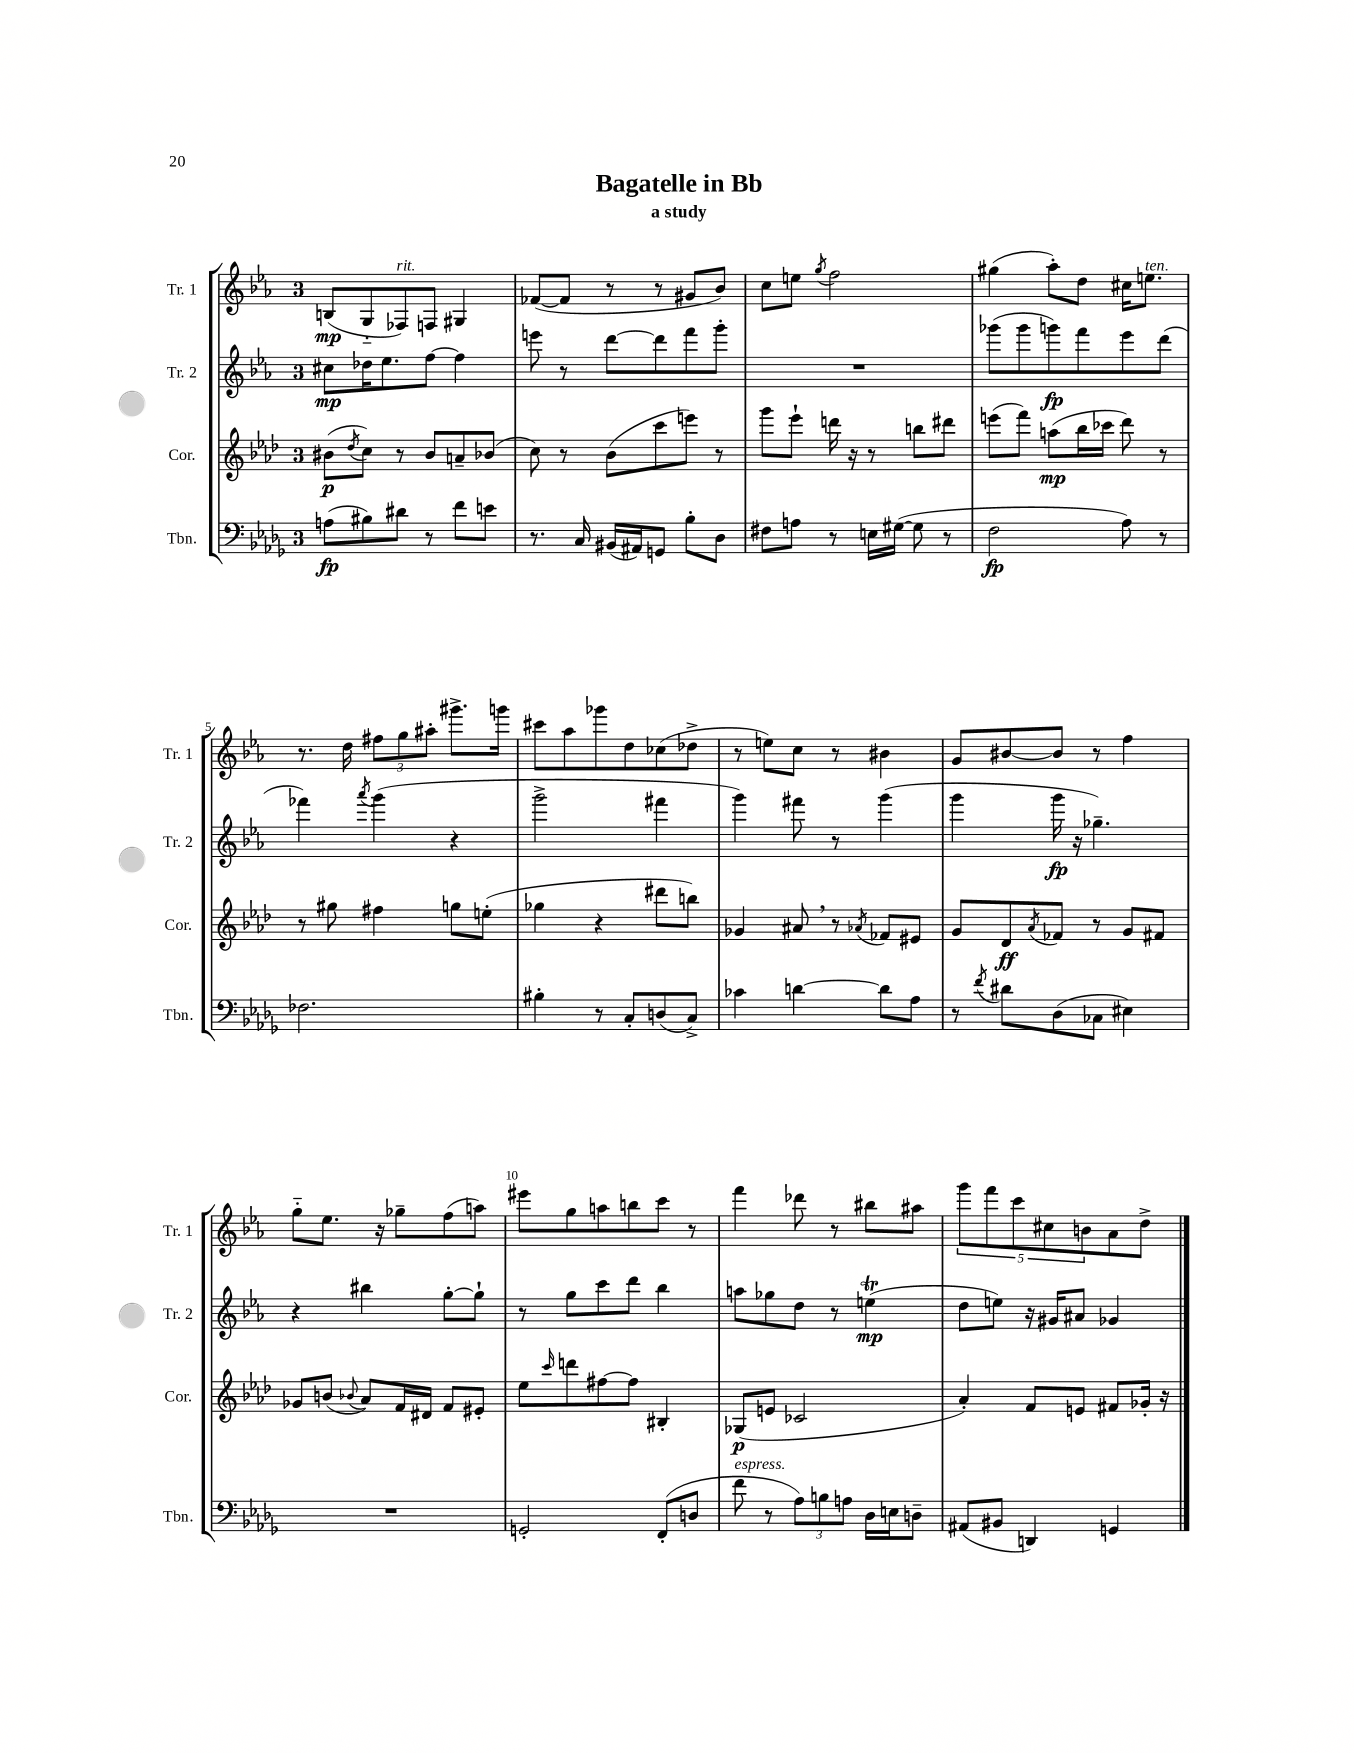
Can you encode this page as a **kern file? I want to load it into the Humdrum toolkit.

**kern	**kern	**kern	**kern
*staff4	*staff3	*staff2	*staff1
*clefF4	*clefG2	*clefG2	*clefG2
*k[b-e-a-d-g-]	*k[b-e-a-d-]	*k[b-e-a-]	*k[b-e-a-]
*M3/4	*M3/4	*M3/4	*M3/4
(8A	(8b#	8cc#	(8B
.	8qdd-	.	.
8B#)	8cc)	16dd-	8G'~
.	.	8.ee-	.
8d#	8r	.	8F-)
8r	8b#	[8ff	8F
8f	8a~	4ff]	4G#
8e	(8b-	.	.
=	=	=	=
8.r	8cc)	8eee	([8f-
.	8r	8r	8f-]
16C	.	.	.
(16BB#	(8b-	[8ddd	8r
16AA#)	.	.	.
8GG	8ccc	8ddd]	8r
8B-'	8eee)	8fff	8g#
8D-	8r	8ggg'	8b-)
=	=	=	=
8F#	8ggg	2.r	8cc
8A	8eee-`	.	8ee
.	.	.	8qgg
8r	16ddd	.	2ff
.	16r	.	.
16E	8r	.	.
([16G#	.	.	.
8G#]	8bb	.	.
8r	8ddd#	.	.
=	=	=	=
2F	(8eee	(8ggg-	(4gg#
.	8fff)	8ggg-	.
.	(8aa	8ggg)	8aa-')
.	16bb-	8fff	8dd
.	16ccc-	.	.
8A-)	8ddd-)	8eee-	16cc#
.	.	.	8.ee
8r	8r	(8ddd	.
=	=	=	=
2.F-	8r	4fff-)	8.r
.	8gg#	.	.
.	.	.	16dd
.	.	8qaaa-	.
.	4ff#	(4ggg	12ff#
.	.	.	12gg
.	.	.	12aa#'
.	8gg	4r	8.ggg#^
.	(8ee'	.	.
.	.	.	16ggg
=	=	=	=
4B#'	4gg-	2ggg^	8ccc#
.	.	.	8aa-
8r	4r	.	8ggg-
8C'	.	.	8dd
(8D	8ddd#	4fff#	(8cc-
8C^)	8bb)	.	8dd-^
=	=	=	=
4c-	4g-	4ggg)	8r
.	.	.	8ee)
[4d	8a#	8fff#	8cc
.	8r	8r	8r
.	8qa-	.	.
8d]	8f-	(4ggg	4b#
8A-	8e#	.	.
=	=	=	=
8r	8g	4ggg	8g
8qf	.	.	.
8d#	8d-	.	[8b#
.	8qa-	.	.
(8D-	8f-	16ggg	8b#]
.	.	16r	.
8C-	8r	4.gg-~)	8r
4E#)	8g	.	4ff
.	8f#	.	.
=	=	=	=
2.r	8g-	4r	8gg'~
.	(8b	.	8.ee-
.	8qqb-	.	.
.	8a-)	4bb#	.
.	.	.	16r
.	16f	.	8gg-~
.	16d#	.	.
.	8f	[8gg'	(8ff
.	8e#'	8gg`]	8aa)
=	=	=	=
2GG'	8ee-	8r	8eee#
.	16qqccc	.	.
.	8ddd	8gg	8gg
.	[8ff#	8ccc	8aa
.	8ff#]	8ddd	8bb
(8FF'	4B#'	4bb-	8ccc
8D	.	.	8r
=	=	=	=
8f	(8G-	8aa	4fff
8r	8e	8gg-	.
12A-)	2c-	8dd	8ddd-
12B	.	.	.
.	.	8r	8r
12A	.	.	.
16D-	.	(4ee	8bb#
16E	.	.	.
8D~	.	.	8aa#
=	=	=	=
(8AA#	4a-')	8dd	10ggg
.	.	.	10fff
8BB#	.	8ee)	.
.	.	.	10ccc
4DD)	8f	16r	.
.	.	.	10cc#
.	.	16g#	.
.	8e	8a#	.
.	.	.	10b
4GG	8f#	4g-	8a-
.	16g-'	.	8dd^
.	16r	.	.
==	==	==	==
*-	*-	*-	*-
